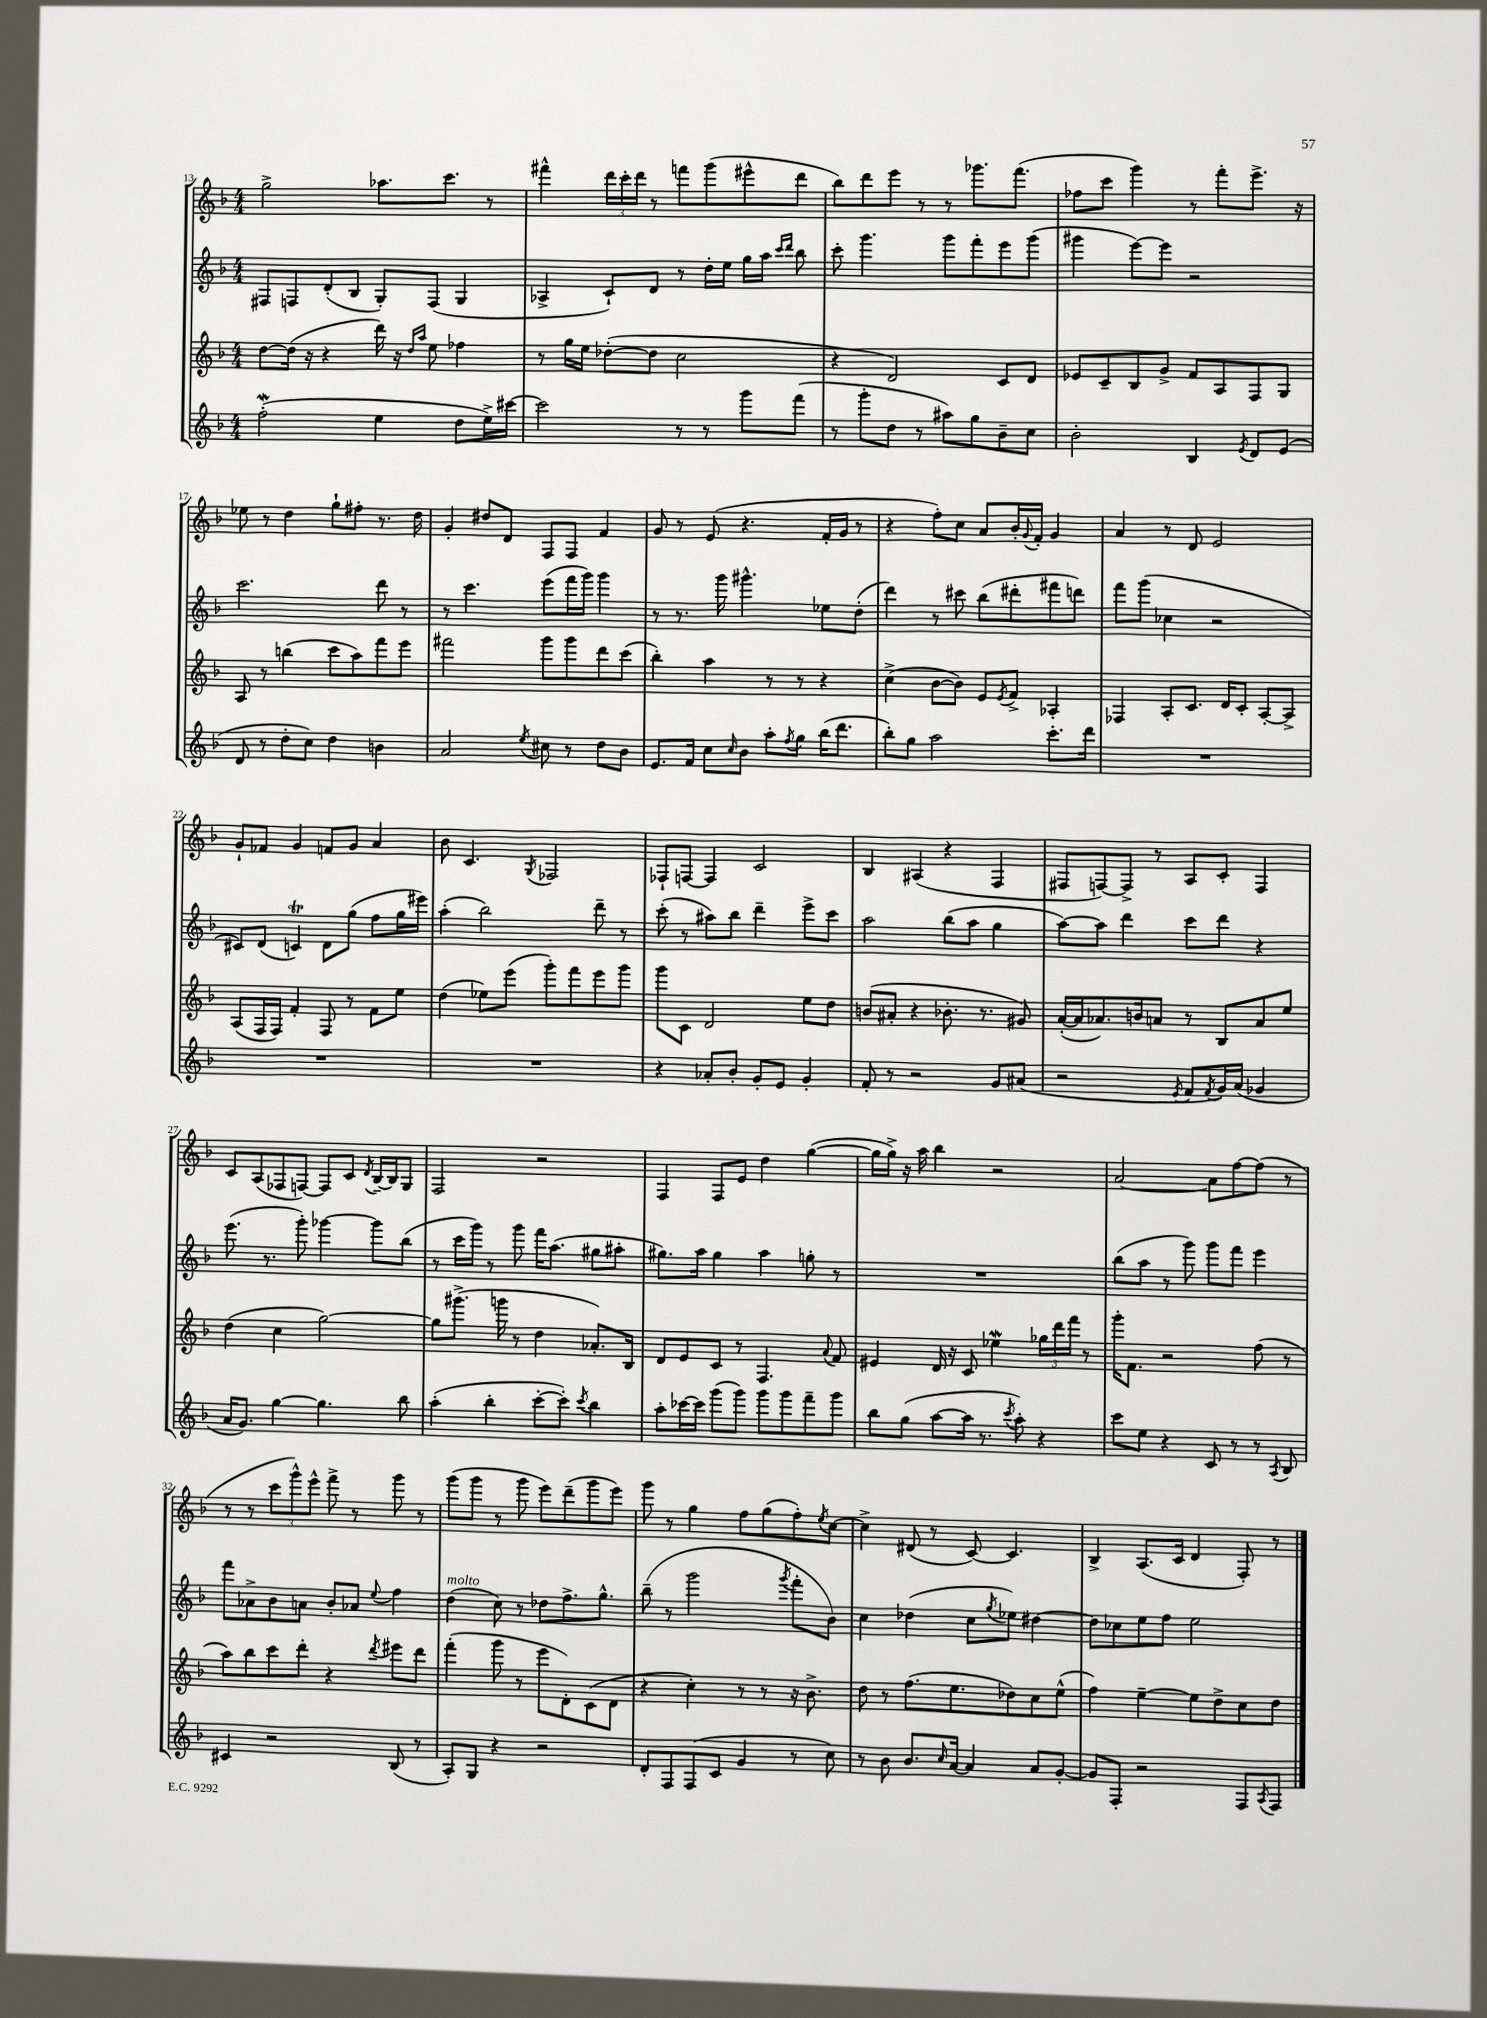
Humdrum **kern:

**kern	**kern	**kern	**kern
*staff4	*staff3	*staff2	*staff1
*clefG2	*clefG2	*clefG2	*clefG2
*k[b-]	*k[b-]	*k[b-]	*k[b-]
*M4/4	*M4/4	*M4/4	*M4/4
(2ff'	[8dd	8F#	2gg^
.	(16dd]	8F	.
.	16r	.	.
.	4r	(8d'	.
.	.	8B-	.
4ee	16ddd)	8G')	8.aa-
.	16r	.	.
.	16qqdd	.	.
.	16qqaa	.	.
.	8ee	(8F	.
.	.	.	8.ccc
8dd	4ff-	4G	.
16ee^)	.	.	8r
[16ccc#	.	.	.
=	=	=	=
2ccc#]	8r	4A-^	4fff#^^
.	16gg	.	.
.	16ee	.	.
.	([8dd-'	8c`)	24ddd
.	.	.	24ccc'
.	.	.	24ddd
.	8dd-]	8d	8r
8r	2cc	8r	8fff
8r	.	16dd'	(8ggg
.	.	16ee	.
8ggg	.	16gg	8eee#^^
.	.	16aa	.
.	.	16qqccc	.
.	.	16qqddd	.
(8fff	.	8bb-	8ddd
=	=	=	=
8r	4r	8ccc'	8bb-)
8ggg'	.	4.ggg	8ddd
8dd	2d)	.	8eee
8r	.	.	8r
8aa#)	.	8ggg	8r
8gg	.	8fff'	8.ggg-
8b-~	8c	8eee	.
.	.	.	(8.fff
8cc	8d	(8ggg	.
=	=	=	=
2b-'	8e-	4ggg#	8ff-
.	8c~	.	8ccc
.	8B-	[8eee)	4ggg)
.	8g^	8eee]	.
4B-	8f	2r	8r
.	8A	.	8fff'
8qe	.	.	.
8d	8F	.	8.eee^
(8e	8G	.	.
.	.	.	16r
=	=	=	=
8d	8A	2.ccc	8ee-
8r	8r	.	8r
8dd'	(4bb	.	4dd
8cc)	.	.	.
4dd	8ccc	.	8gg`
.	8aa)	.	8ff#'
4b	8fff	8ddd	8.r
.	8eee	8r	.
.	.	.	16dd
=	=	=	=
2a	2fff#	8r	4g'
.	.	4.ccc	.
.	.	.	8dd#
.	.	.	8d
8qee	.	.	.
8cc#	8ggg	(8eee	8F
8r	8ggg	16fff	8F
.	.	16ggg)	.
8dd	8ddd	4ggg	4f
8b-	(8ccc	.	.
=	=	=	=
8.e	4bb-')	8r	8g
.	.	8.r	8r
16f	.	.	.
8cc	4aa	.	(8e
.	.	16ggg	.
16qqcc	.	.	.
8b-	.	4.ggg#^^	4.r
8aa'	8r	.	.
8qff	.	.	.
8gg	8r	.	.
(16bb-	4r	8ee-	16f'
8.ddd	.	.	16g
.	.	(8dd'	8r
=	=	=	=
8bb-')	(4cc^	4ddd)	4r
8gg	.	.	.
2aa	[8b-	8r	8ff')
.	8b-])	8ccc#	8cc
.	8e	(8bb-	8a
.	8qe	.	.
.	8f^	8ddd#'	16b-'
.	.	.	8qqg
.	.	.	16f'
8.ccc'	4A-'	8fff#	4g
.	.	8ddd)	.
16ddd	.	.	.
=	=	=	=
1r	4F-	8fff	4a
.	.	(8ggg	.
.	8A'	4cc-	8r
.	8.c	.	8d
.	.	2r	2e
.	16d	.	.
.	8c'	.	.
.	[8A'	.	.
.	8A^]	.	.
=	=	=	=
1r	(8A	8c#)	8g`
.	16F	(8d	8f-
.	16F)	.	.
.	4f'	4c)	4g
.	8F	8d	8f
.	8r	(8gg	8g
.	8f	8ff	4a
.	8ee	16gg	.
.	.	16eee#)	.
=	=	=	=
1r	(4dd	(4aa'	8b-
.	.	.	4.c
.	8ee-)	2bb-)	.
.	(8eee	.	.
.	.	.	8qG
.	8ggg')	.	2F-
.	8fff	.	.
.	8eee	8ddd~	.
.	8ggg	8r	.
=	=	=	=
4r	8ggg	(8ccc'	8F-`
.	8c	8r	[8F
8a-'	2d	8aa#)	4F]
8b-'	.	8bb-	.
8g'	.	4ddd~	2c
8e	.	.	.
4g'	8ee	8eee^	.
.	8dd	8ccc	.
=	=	=	=
8f'	(8b	2aa	4B-
8r	8a#'	.	.
2r	4r	.	(4A#
.	8.b-'	(8bb-	4r
.	.	8aa	.
.	8.r	.	.
8g	.	4gg	4F
(8a#	8g#)	.	.
=	=	=	=
2r	([16a'	[8aa)	8F#
.	16a]	.	.
.	8.a-)	8aa]	[8F)
.	.	4ddd	8F^]
.	16b	.	.
.	8a	.	8r
8qe	.	.	.
8f	8r	8ccc	8A
8qf	.	.	.
16g)	8B-	8ddd	8c'
(16a	.	.	.
4g-	8a	4r	4F
.	8ee	.	.
=	=	=	=
16a	(4dd	(8.eee	8c
8.g)	.	.	.
.	.	.	(8A
.	.	8.r	.
[4gg	4cc	.	8F-
.	.	8ggg')	[8F)
4.gg]	[2gg)	[4ggg-	8F]
.	.	.	8c
.	.	.	8qd
.	.	8ggg-]	[16B-~
.	.	.	16B-]
8bb-	.	(8bb-	8G
=	=	=	=
(4aa'	8gg]	8r	2F
.	(8.ggg#^	16ccc	.
.	.	16ggg)	.
4bb-'	.	8r	.
.	16ggg	.	.
.	8r	8ggg	.
[8ccc'	4dd	16fff	2r
.	.	(8.aa	.
8ccc'])	.	.	.
8qccc	.	.	.
4bb-	8.a-')	8gg#	.
.	.	8aa#'	.
.	16B-	.	.
=	=	=	=
8aa'	8d	8.gg#)	4F
[16ccc-	8e	.	.
16ccc-]	.	16aa	.
(8ggg	8c	4gg#	8F
8ggg)	8r	.	8e
8ggg	4.F	4aa	4dd
8ggg	.	.	.
8fff~	.	8gg'	([4gg
.	8qqa	.	.
8ggg	8f	8r	.
=	=	=	=
8bb-	4e#	1r	16gg]
.	.	.	16gg^)
(8gg	.	.	16r
.	.	.	16aa
[8aa	16d	.	4bb-
.	16r	.	.
16aa]	8c	.	.
8.r	.	.	.
.	4ee-	.	2r
8qccc	.	.	.
8aa')	.	.	.
4r	24gg-	.	.
.	24ddd	.	.
.	24fff	.	.
.	8r	.	.
=	=	=	=
8ccc	16ggg'	(8bb-	[2a
.	8.f	.	.
8ee	.	8aa	.
4r	2r	8r	.
.	.	8ggg)	.
8c	.	8ggg	8a]
8r	.	8fff	[8ff
8r	(8ff	4eee	(8ff]
8qA	.	.	.
8B-	8r	.	8r
=	=	=	=
4c#	8aa)	8fff	8r
.	8bb-	8a-^	8r
2r	8ccc	8b-	12ccc
.	.	.	12ggg^^)
.	8ddd'	8a	.
.	.	.	12eee^^
.	4r	8b-'	8fff^
.	.	8a-	8r
.	8qddd	8qqee	.
(8B-	8eee#	4ff	8ggg
8r	8ddd	.	8r
=	=	=	=
8A')	(4fff'	(4dd	(8ggg
8G	.	.	8ggg
4r	8ggg	8cc)	8r
.	8r	8r	8ggg
2r	8eee	8dd-	8eee)
.	8d')	8.ff^	(8ddd~
.	(8c	.	8ggg
.	.	8.gg^^	.
.	8d	.	8eee)
=	=	=	=
8d'	4r	(8bb-~	8ggg
8F	.	8r	8r
(8F	4cc')	2ggg	4gg
8c	.	.	.
4g	8r	.	8ff
.	8r	.	(8gg
.	.	8qggg	.
8r	16r	8fff'	8ff')
.	8.b-^	.	.
.	.	.	8qee
8cc)	.	8b-)	[8cc
=	=	=	=
8r	8dd	4cc	4cc^]
8b-	8r	.	.
8.b-	(8.ff	(4dd-	(8d#
.	.	.	8r
16qqcc	.	.	.
[16a	8.ee	.	.
4a]	.	8cc	[8c)
.	.	8qgg	.
.	8dd-)	8ee-)	4.c]
8a	8cc	[4dd#	.
[8g'	(8ee^^	.	.
=	=	=	=
8g]	4ff)	8dd#]	4B-^
8F'	.	8cc-	.
2r	[4ee~	8ee	(8.A
.	.	8ff	.
.	.	.	16c
.	8ee]	2ee	4d
.	8dd^	.	.
8F	8cc	.	8F')
8qA	.	.	.
8F	8dd	.	8r
==	==	==	==
*-	*-	*-	*-
